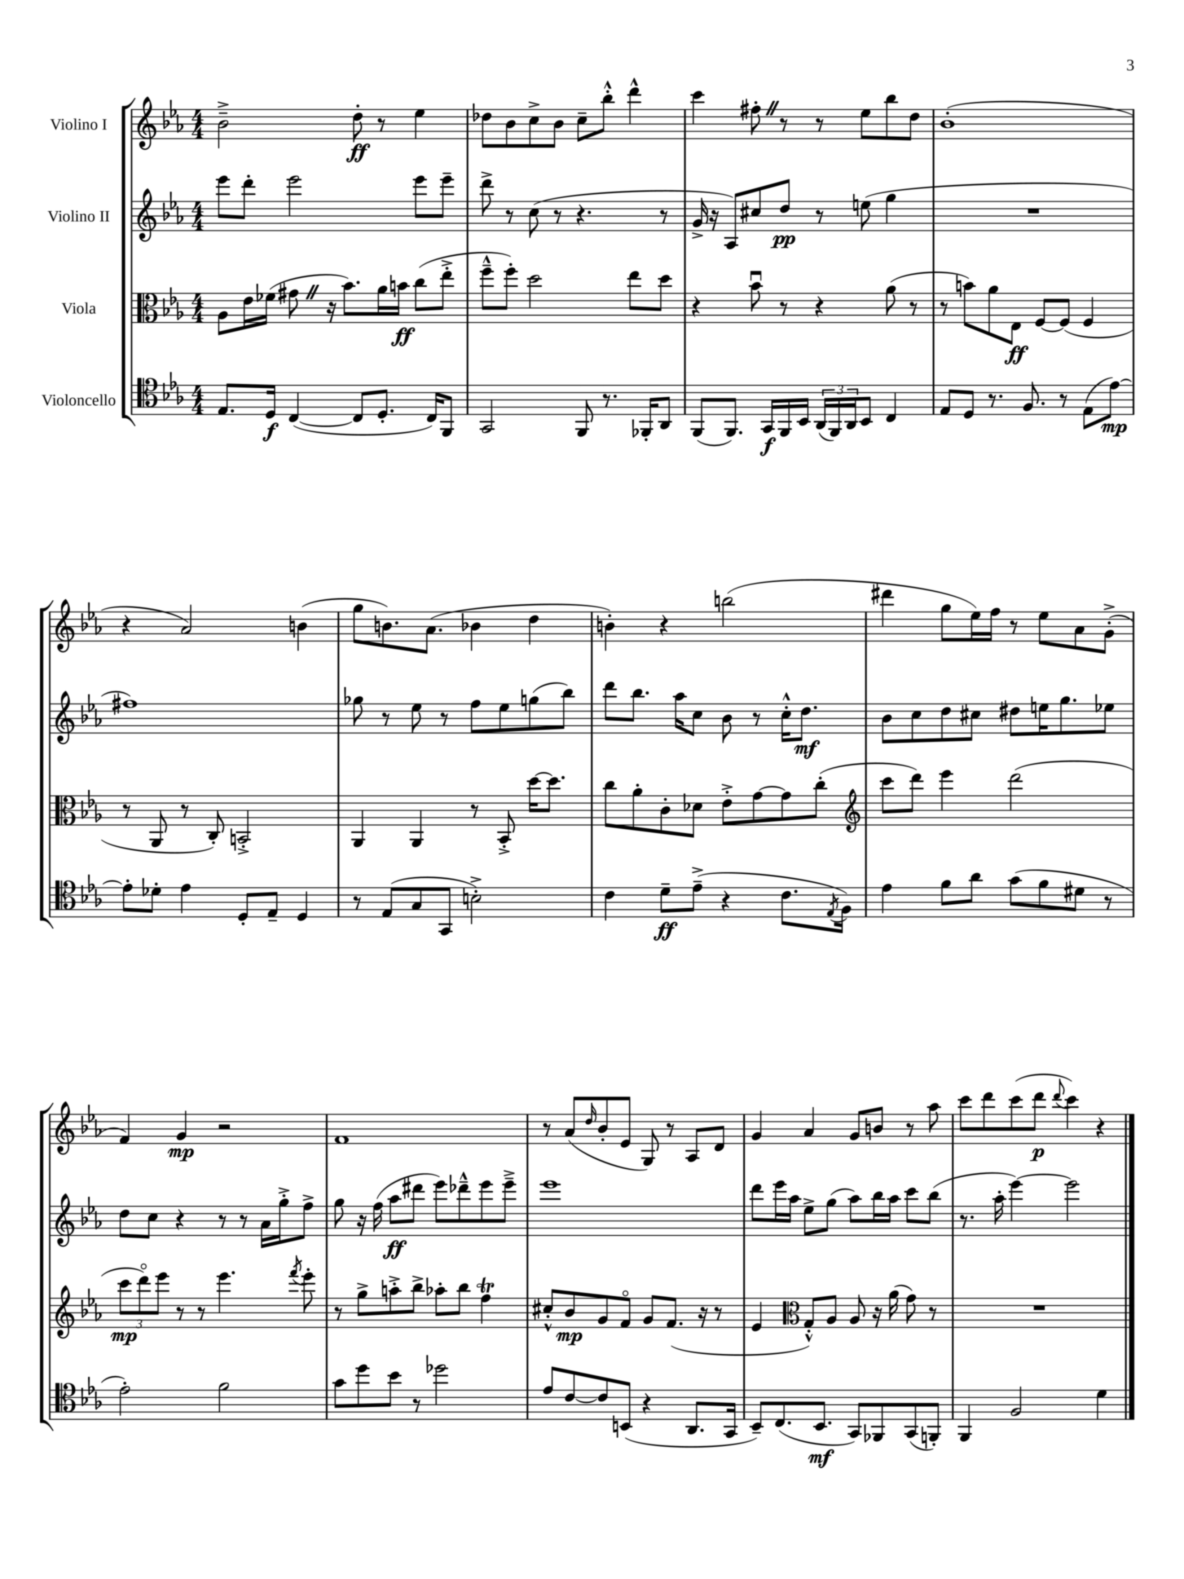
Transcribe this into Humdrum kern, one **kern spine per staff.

**kern	**kern	**kern	**kern
*staff4	*staff3	*staff2	*staff1
*clefC4	*clefC3	*clefG2	*clefG2
*k[b-e-a-]	*k[b-e-a-]	*k[b-e-a-]	*k[b-e-a-]
*M4/4	*M4/4	*M4/4	*M4/4
8.E-/L	8A-\L	8eee-\L	2b-~^\
.	16e-\L	8ddd'\J	.
16D/Jk	(16f-\JJ	.	.
([4C/	8g#\	2eee-\	.
.	16r	.	.
.	8.b-\L)	.	.
8C/]L	.	.	8dd'\
8.D'/J	16a-\L	.	8r
.	16b\JJ	.	.
.	(8cc\L	8eee-\L	4ee-\
16C/LK)	.	.	.
8FF/J	8ee-'^\J	8eee-~\J	.
=	=	=	=
2GG/	8ff~^^\L	8ddd^\	8dd-\L
.	8ff'\J)	8r	8b-\
.	2dd\	(8cc\	8cc^\
.	.	8r	8b-\J
8FF/	.	4.r	8cc~\L
8.r	.	.	8bb-'^^\J
.	8ee-\L	.	4ddd^^\
16FF-'/LK	.	.	.
8AA-/J	8dd\J	8r	.
=	=	=	=
(8FF/L	4r	16g^/	4ccc\
.	.	16r	.
8.FF/J)	.	8A-/L)	.
.	8b-u\	8cc#/	8ff#'\
16GG/LL	.	.	.
16FF/	8r	8dd/J	8r
16BB-/JJ	.	.	.
(24AA-/LL	4r	8r	8r
24FF/)	.	.	.
24AA-/J	.	.	.
8BB-/J	.	(8ee\	8ee-\L
4C/	(8a-\	4gg\	8bb-\
.	8r	.	8dd\J
=	=	=	=
8E-/L	8r	1r	(1b-'
8D/J	8b\L)	.	.
8.r	8a-\	.	.
.	8E-\J	.	.
8.F/	.	.	.
.	[8F/L	.	.
8r	(8F/]J	.	.
(8E-\L	4F/	.	.
[8e-\J)	.	.	.
=	=	=	=
8e-'\]L	8r	1ff#)	4r
8d-'\J	8AA-/	.	.
4e-\	8r	.	2a-/)
.	8C'/)	.	.
8D'/L	2BB'^/	.	.
8E-~/J	.	.	.
4D/	.	.	(4b\
=	=	=	=
8r	4AA-/	8gg-\	8gg\L
(8E-/L	.	8r	8.b\)
8G/	4AA-/	8ee-\	.
.	.	.	(8.a-\J
8GG/J	.	8r	.
2B'^\)	8r	8ff\L	4b-\
.	8BB-'^/	8ee-\	.
.	[16dd\LK	(8gg\	4dd\
.	8.dd\]J	.	.
.	.	8bb-\J)	.
=	=	=	=
4c\	8cc\L	8ddd\L	4b'\)
.	8a-'\	8.bb-\J	.
8d~\L	8c'\	.	4r
.	.	16aa-\LK	.
(8e-~^\J	8d-\J	8cc\J	.
4r	8e-'^\L	8b-\	(2bb\
.	[8g\	8r	.
8.c\L	8g\]	16cc'^^\LK	.
.	.	8.dd\J	.
.	(8cc'\J	.	.
8qE-/	.	.	.
16F\Jk)	.	.	.
=	=	=	=
*	*clefG2	*	*
4e-\	8ccc\L	8b-\L	4ddd#\
.	8ddd\J)	8cc\	.
8f\L	4eee-\	8dd\	8gg\L
8a-\J	.	8cc#\J	16ee-\L)
.	.	.	16ff\JJ
(8g\L	(2ddd\	8dd#\L	8r
8f\	.	16ee\K	8ee-\L
.	.	8.gg\	.
8d#\J	.	.	8a-\
8r	.	8ee-\J	(8g'^\J
=	=	=	=
2e-'\)	12ccc\L	8dd\L	4f/)
.	12dddo\)	.	.
.	.	8cc\J	.
.	12eee-\J	.	.
.	8r	4r	4g/
.	8r	.	.
2f\	4.eee-\	8r	2r
.	.	8r	.
.	.	16a-\LL	.
.	.	16gg'^\J	.
.	8qfff/	.	.
.	8eee-'\	8ff^\J	.
=	=	=	=
8g\L	8r	8gg\	1f
8dd\	8gg^\L	16r	.
.	.	(16ff\	.
8b-\J	8aa'^\	8aa-\L	.
8r	8bb-^\J	8ddd#\J	.
2dd-\	8aa-'\L	8eee-\L)	.
.	8bb-\J	8ddd-~^^\	.
.	4ff\	8eee-\	.
.	.	8eee-~^\J	.
=	=	=	=
8e-/L	8cc#'^^/L	1eee-	8r
[8c/	8b-/	.	(8a-/L
.	.	.	16qqdd/
8c/]	8g/	.	8b-'/
(8BB/J	8fo/J	.	8e-/J
4r	8g/L	.	8G/)
.	(8.f/J	.	8r
8.AA-/L	.	.	8A-/L
.	16r	.	.
.	8r	.	8d/J
16GG/Jk	.	.	.
=	=	=	=
8BB-~/L)	4e-/	8ddd\L	4g/
(8.C/	.	16eee-\L	.
.	.	16aa-\JJ	.
*	*clefC3	*	*
.	8G'^^/L)	8ee-^\L	4a-/
8.BB-/J	.	.	.
.	8A-/J	(8gg\J	.
8GG/L)	8A-/	8aa-\L)	8g/L
8FF-/	16r	16bb-\L	8b/J
.	(16a-\	16aa-\JJ	.
(8GG/	8g\)	8ccc\L	8r
8FF'/J)	8r	(8bb-\J	8aa-\
=	=	=	=
4FF/	1r	8.r	8ccc\L
.	.	.	8ddd\
.	.	16aa-'\	.
2F/	.	[4eee-\)	(8ccc\
.	.	.	8ddd\J
.	.	.	8qqddd/
.	.	2eee-\]	4ccc\)
4d\	.	.	4r
==	==	==	==
*-	*-	*-	*-
